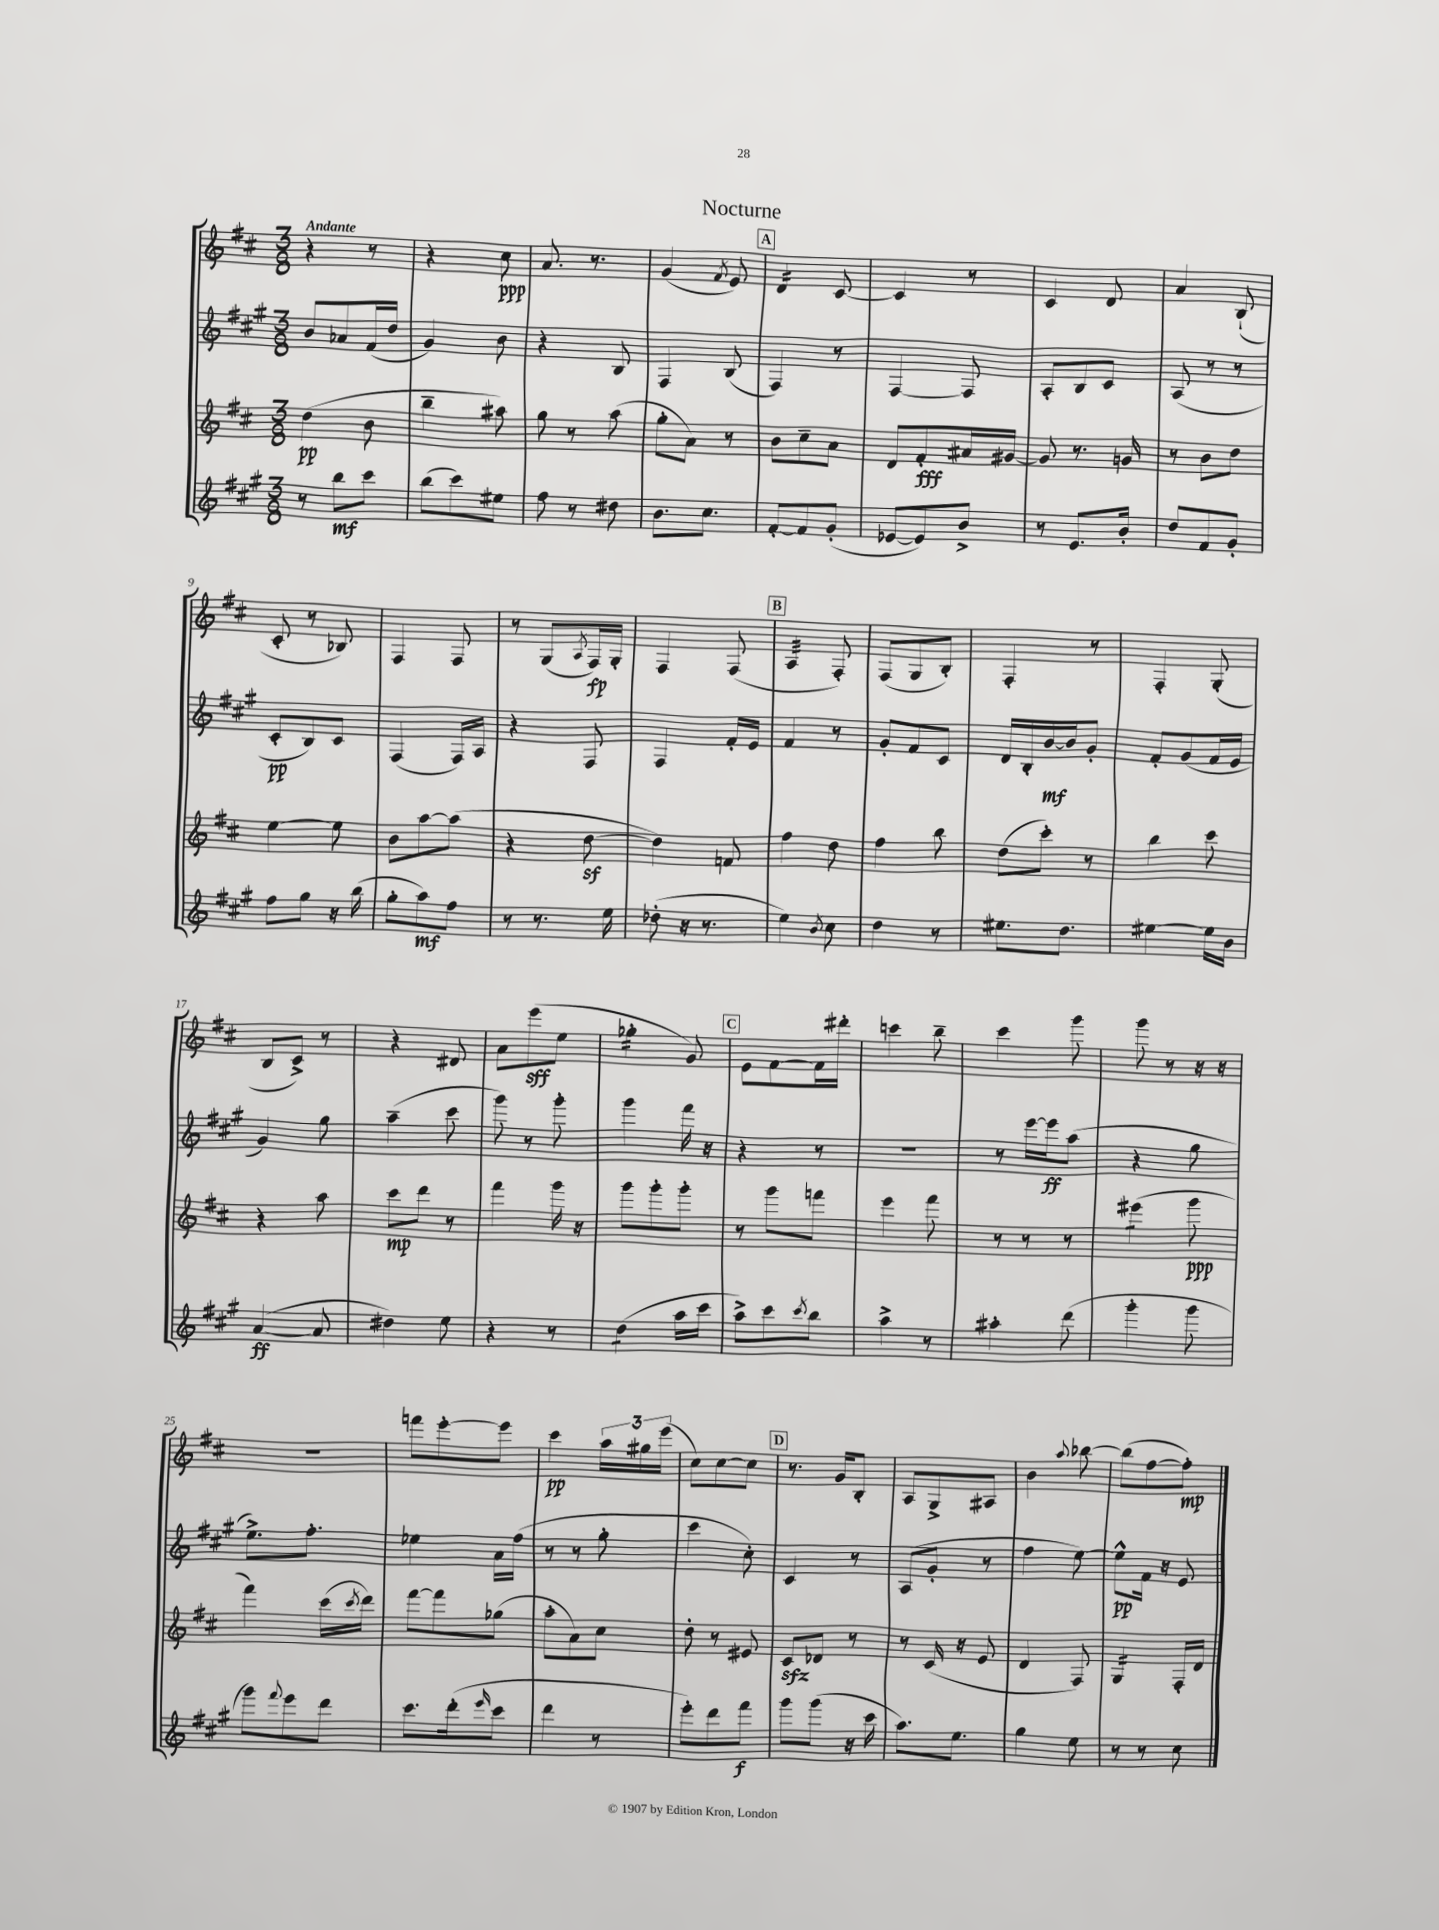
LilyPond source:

\header { title = "Nocturne" }
<<
\new StaffGroup <<
\new Staff = "s0" {
    \clef treble \key d \major \numericTimeSignature \time 3/8 \tempo "Andante"
    r4 r8 |
    r4 cis''8\ppp |
    a'8. r8. |
    g'4( \acciaccatura { fis'8 } e'8) |
    \mark \markup { \box "A" } d'4:16 cis'8~ |
    cis'4 r8 |
    cis'4 d'8 |
    a'4 b8-!( |
    cis'8-. r8 bes8) |
    fis4 fis8 |
    r8 g8( \acciaccatura { a8 } fis16\fp) g16-. |
    fis4 fis8( |
    \mark \markup { \box "B" } a4:32 fis8-.) |
    fis8( g8 b8-.) |
    fis4-. r8 |
    fis4-. g8-.( |
    b8 cis'8->) r8 |
    r4 dis'8 |
    a'8 e'''8\sff( e''8 |
    ges''4:16-. g'8) |
    \mark \markup { \box "C" } e'8 fis'8~ fis'16 dis'''16-. |
    c'''4 b''8-- |
    cis'''4 g'''8 |
    g'''8 r8 r16 r16 |
    R4. |
    f'''8 e'''8~-. e'''8 |
    cis'''4\pp \tuplet 3/2 { a''16 gis''16 e'''16( } |
    cis''8) cis''8~ cis''8 |
    \mark \markup { \box "D" } r8. g'16 b8-. |
    a8 g8-> ais8 |
    b'4 \appoggiatura { a''8 } bes''8~ |
    bes''8( fis''8~ fis''8-.\mp) \bar "|." |
}
\new Staff = "s1" {
    \clef treble \key a \major \numericTimeSignature \time 3/8
    b'8 aes'8 fis'16( d''16 |
    gis'4) b'8 |
    r4 b8 |
    fis4 b8( |
    \mark \markup { \box "A" } fis4) r8 |
    fis4~ fis8 |
    a8-. b8 cis'8 |
    a8( r8 r8 |
    cis'8-.\pp b8) cis'8 |
    fis4( fis16) a16 |
    r4 fis8 |
    fis4 fis'16-. e'16 |
    \mark \markup { \box "B" } fis'4 r8 |
    gis'8-. fis'8 cis'8 |
    d'16 b16-. b'16~\mf b'16 gis'8-. |
    fis'8-. gis'8( fis'16 e'16 |
    gis'4) gis''8 |
    a''4--( cis'''8 |
    gis'''8) r8 gis'''8-. |
    gis'''4 fis'''16 r16 |
    \mark \markup { \box "C" } r4 r8 |
    R4. |
    r8 e'''16~ e'''16\ff a''8( |
    r4 gis''8 |
    e''8.->) fis''8.-. |
    ees''4 a'16 fis''16( |
    r8 r8 gis''8-. |
    cis'''4 cis''8-.) |
    \mark \markup { \box "D" } cis'4 r8 |
    a8( gis'8-. r8 |
    fis''4 e''8~) |
    e''8-^\pp fis'16 r16 e'8 \bar "|." |
}
\new Staff = "s2" {
    \clef treble \key d \major \numericTimeSignature \time 3/8
    d''4\pp( b'8 |
    b''4-- ais''8) |
    g''8 r8 a''8( |
    g''8-. a'8) r8 |
    \mark \markup { \box "A" } b'8 cis''8-- a'8 |
    d'8 fis'8-.\fff ais'16 gis'16~ |
    gis'8 r8. g'16 |
    r8 b'8 d''8 |
    e''4~ e''8 |
    b'8 a''8~ a''8( |
    r4 d''8~\sf |
    d''4) f'8 |
    \mark \markup { \box "B" } fis''4 d''8 |
    fis''4 b''8 |
    d''8( cis'''8-.) r8 |
    b''4 cis'''8 |
    r4 a''8 |
    cis'''8\mp d'''8 r8 |
    fis'''4 g'''16 r16 |
    g'''8 g'''8-. g'''8-. |
    \mark \markup { \box "C" } r8 g'''8 f'''8 |
    e'''4 fis'''8 |
    r8 r8 r8 |
    eis'''4:8( g'''8\ppp |
    fis'''4) cis'''16( \acciaccatura { cis'''8 } d'''16) |
    fis'''8~ fis'''8 ges''8( |
    a''8-. a'8) cis''8 |
    d''8-. r8 eis'8 |
    \mark \markup { \box "D" } cis'8\sfz des'8 r8 |
    r8 cis'16( r16 e'8 |
    d'4 fis8) |
    g4:16 fis16-. d'16 \bar "|." |
}
\new Staff = "s3" {
    \clef treble \key a \major \numericTimeSignature \time 3/8
    r8 b''8\mf cis'''8 |
    b''8( cis'''8) eis''8 |
    fis''8 r8 dis''8 |
    b'8. cis''8. |
    \mark \markup { \box "A" } fis'8~-. fis'8 gis'8-.( |
    ees'8~ ees'8) b'8-> |
    r8 e'8. b'16-. |
    d''8 fis'8 gis'8-. |
    fis''8 gis''8 r16 b''16( |
    gis''8-. a''8\mf) fis''8 |
    r8 r8. e''16 |
    des''8-.( r16 r8. |
    \mark \markup { \box "B" } e''4) \acciaccatura { b'8 } cis''8 |
    d''4 r8 |
    eis''8. d''8. |
    eis''4~ eis''16 b'16 |
    a'4~\ff( a'8 |
    dis''4) e''8 |
    r4 r8 |
    d''4:8( a''16 cis'''16 |
    \mark \markup { \box "C" } a''8->) cis'''8 \acciaccatura { cis'''8 } b''8 |
    a''4-> r8 |
    ais''4-. d'''8( |
    gis'''4-. gis'''8 |
    gis'''8) \appoggiatura { fis'''8 } e'''8 d'''8 |
    cis'''8. d'''16-.( \grace { e'''16 } cis'''8 |
    d'''4 r8 |
    e'''8-.) d'''8 fis'''8\f |
    \mark \markup { \box "D" } gis'''8 gis'''8( r16 cis'''16 |
    a''8.) e''8. |
    gis''4 e''8 |
    r8 r8 cis''8 \bar "|." |
}
>>
>>
